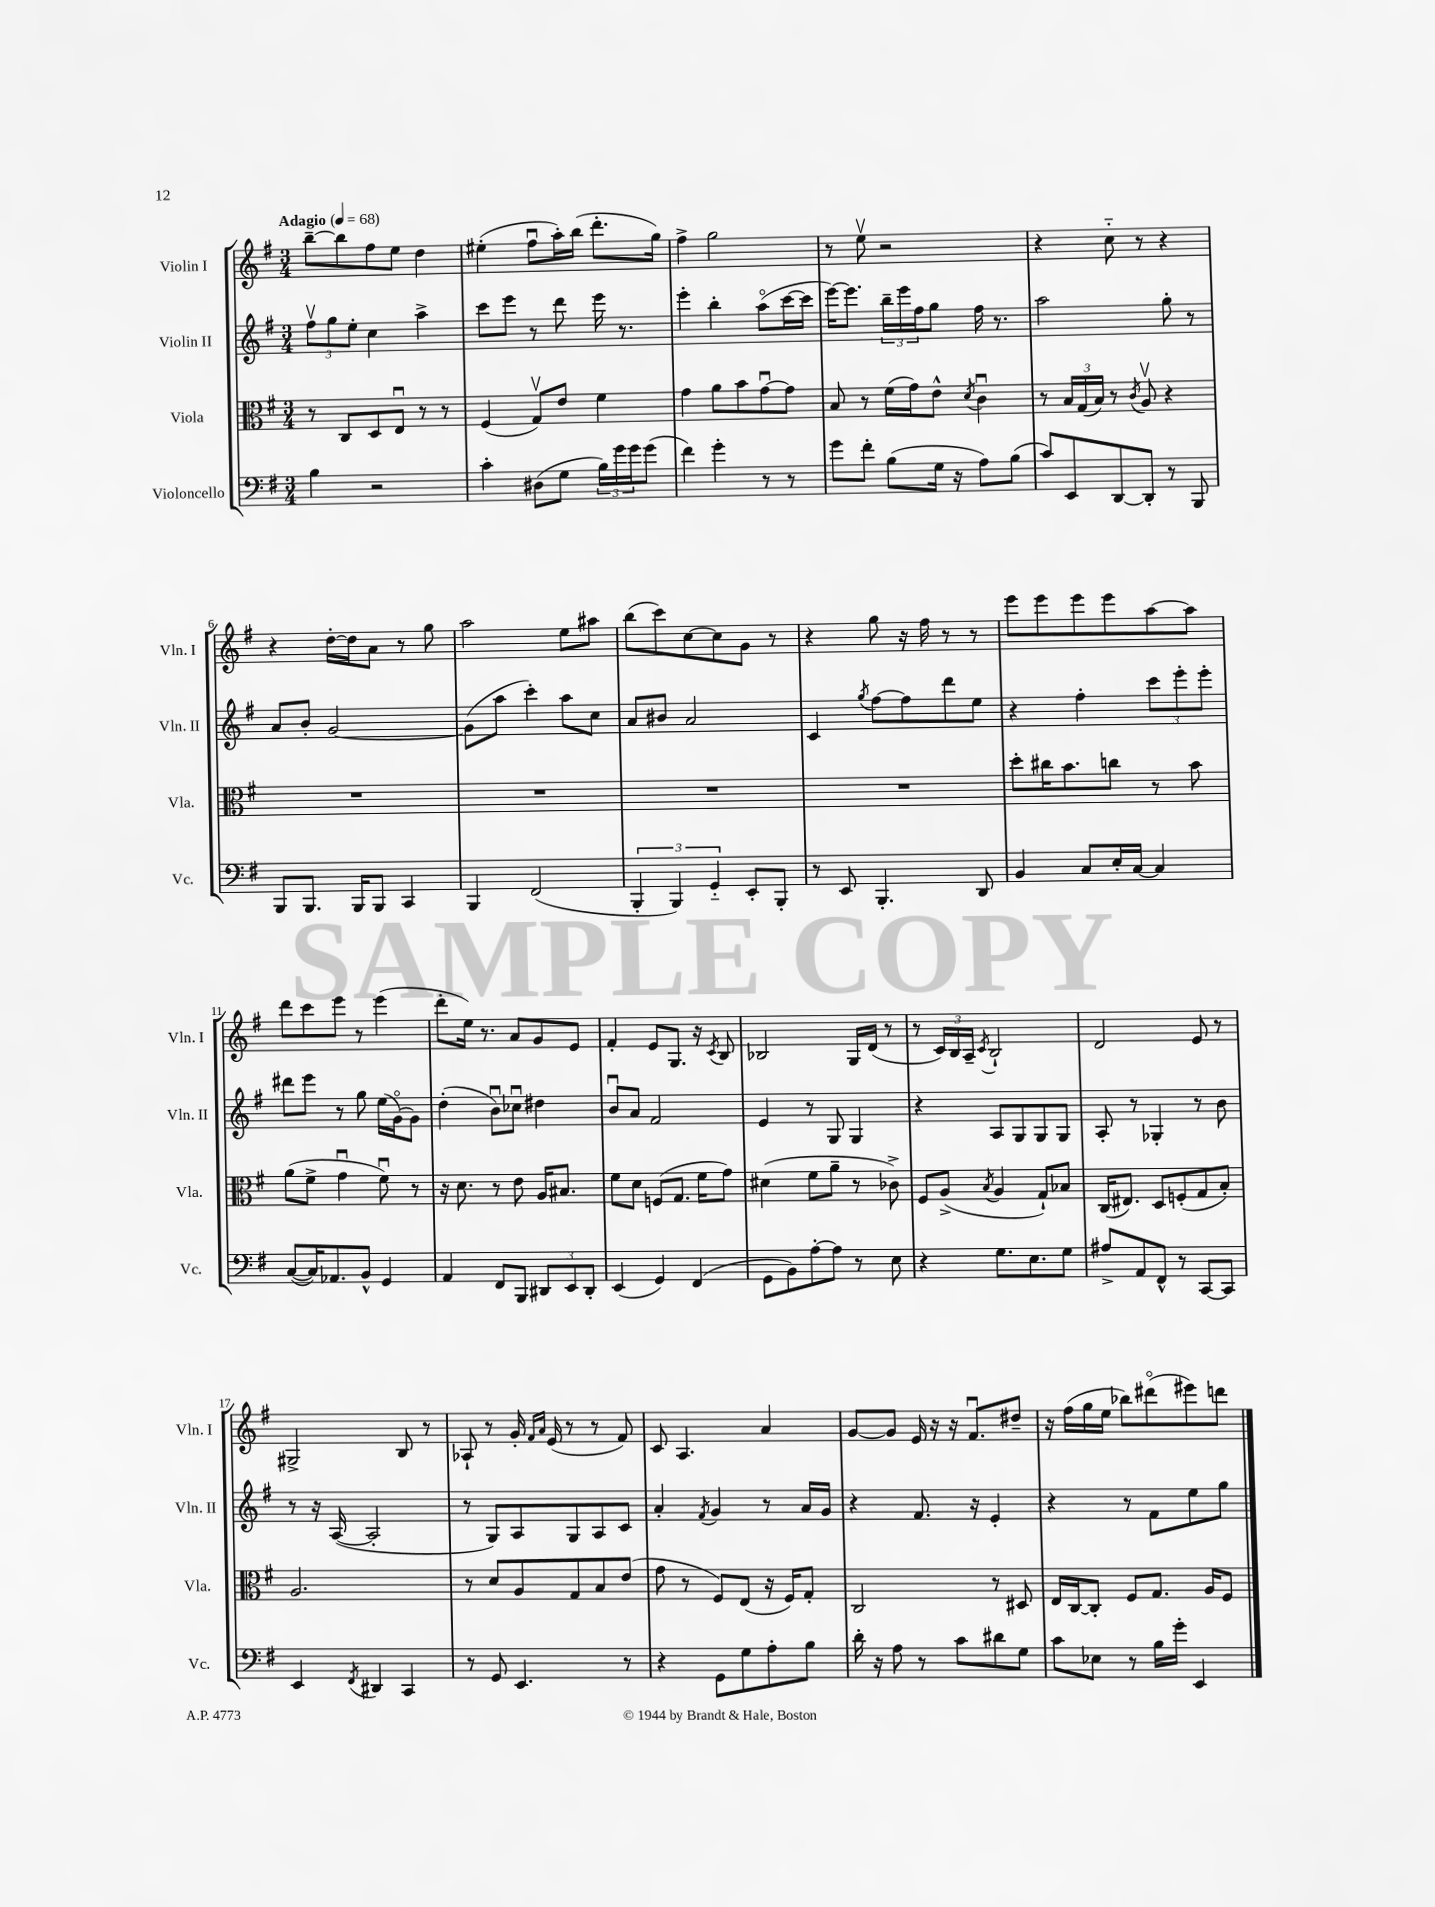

**kern	**kern	**kern	**kern
*part4	*part3	*part2	*part1
*staff4	*staff3	*staff2	*staff1
*I"Violoncello	*I"Viola	*I"Violin II	*I"Violin I
*I'Vc.	*I'Vla.	*I'Vln. II	*I'Vln. I
*clefF4	*clefC3	*clefG2	*clefG2
*k[f#]	*k[f#]	*k[f#]	*k[f#]
*M3/4	*M3/4	*M3/4	*M3/4
*MM68	*MM68	*MM68	*MM68
=1	=1	=1	=1
!	!	!	!LO:TX:a:B:t=Adagio
4B\	8r	12ff#v\L	[8bb~\L
.	.	12gg\	.
.	8C/L	.	8bb\]
.	.	12ee'\J	.
2r	8D/	4cc\	8ff#\
.	8Eu/J	.	8ee\J
.	8r	4aa^\	4dd\
.	8r	.	.
=2	=2	=2	=2
4c'\	(4F#/	8ccc\L	(4ee#X'\
.	.	8eee\J	.
(8D#X\L	8Gv/L)	8r	8ff#u\L
8G\J	8e/J	8ddd\	16aa'\L)
.	.	.	(16bb\JJ
24B\LL)	4f#\	16eee\	8.ddd'\L
24g\	.	.	.
.	.	8.r	.
24g\J	.	.	.
(8g\J	.	.	.
.	.	.	16gg\Jk)
=3	=3	=3	=3
4f#\)	4g\	4eee'\	4ff#^\
4g'\	8a\L	4bb'\	2gg\
.	8b\	.	.
8r	[8gu\	(8aa\L	.
8r	8g\J]	[16ccc\L	.
.	.	16ccc\JJ]	.
=4	=4	=4	=4
8g\L	8B/	[16eee\KL)	8r
.	.	8.eee\J]	.
8f#'\J	8r	.	8eev\
(8B\L	(16f#\LL	24bb~\LL	2r
.	.	24eee\	.
.	16g\J)	.	.
.	.	24ff#\J	.
16G\Jk	8e^^\J	8gg\J	.
16r	.	.	.
.	8qd/	.	.
8A\L)	4cu\	16ff#\	.
.	.	8.r	.
(8B\J	.	.	.
=5	=5	=5	=5
8c/L)	8r	2aa\	4r
8EE/	24B/LL	.	.
.	(24G/	.	.
.	24B/JJ)	.	.
[8DD/	8r	.	8cc\
.	8qc/	.	.
8DD'/J]	8Av/	.	8r
8r	4r	8gg'\	4r
8BBB/	.	8r	.
!!LO:LB:g=z
=6	=6	=6	=6
8BBB/L	2.r	8a/L	4r
8.BBB/J	.	8b'/J	.
.	.	[2g/	[16dd'\LL
16BBB/KL	.	.	16dd\J]
8BBB/J	.	.	8a\J
4CC/	.	.	8r
.	.	.	8gg\
=7	=7	=7	=7
4BBB/	2.r	(8g\L]	2aa\
.	.	8aa\J	.
(2FF#/	.	4ccc'\)	.
.	.	8aa\L	8ee\L
.	.	8cc\J	8aa#X\J
=8	=8	=8	=8
6BBB'/	2.r	8a/L	(8bb\L
.	.	8b#X/J	8ccc\)
6BBB/)	.	.	.
.	.	2a/	[8cc\
6GG/	.	.	.
.	.	.	8cc\]
8EE'/L	.	.	8g\J
8BBB'/J	.	.	8r
=9	=9	=9	=9
8r	2.r	4c/	4r
8EE/	.	.	.
.	.	8qgg/	.
4.BBB'/	.	[8ff#\L	8gg\
.	.	8ff#\]	16r
.	.	.	16ff#\
.	.	8ddd\	8r
8DD/	.	8ee\J	8r
=10	=10	=10	=10
4BB/	8dd'\L	4r	8eee\L
.	16cc#X\K	.	8eee\
.	8.b\	.	.
8C/L	.	4ff#'\	8eee\
16E'/L	8ccn\J	.	8eee\
[16C/JJ	.	.	.
4C/]	8r	12ccc\L	[8aa\
.	.	12eee'\	.
.	8b\	.	8aa\J]
.	.	12eee'\J	.
!!LO:LB:g=z
=11	=11	=11	=11
([8C/L	(8a\L	8ddd#X\L	8ddd\L
16C/K])	8f#^\J	8eee\J	8ccc\
8.AA-X/	.	.	.
.	4gu\	8r	8eee\J
8BB^^/J	.	8gg\	8r
4GG/	8f#u\)	(16ee\LL	(4eee\
.	.	[16g\J)	.
.	8r	8g\J]	.
=12	=12	=12	=12
4AA/	16r	(4dd'\	8ddd'\L
.	8.d\	.	.
.	.	.	16ee\Jk)
.	.	.	8.r
8FF#/L	8r	8bu\L)	.
8BBB/J	8e\	8cc-Xu\J	8a/L
12DD#X/L	16A/KL	4dd#X\	8g/
.	8.B#X/J	.	.
12EE/	.	.	.
.	.	.	8e/J
12DD#'/J	.	.	.
=13	=13	=13	=13
(4EE/	8f#\L	8bu/L	4f#'/
.	8d\J	8a/J	.
4GG/)	(8Fn/L	2f#/	8e/L
.	8.G/J	.	8.G/J
(4FF#/	.	.	.
.	16f#\KL	.	16r
.	.	.	8qc/
.	8g\J)	.	8B/
=14	=14	=14	=14
8GG\L	(4d#X\	4e/	2B-X/
8BB\)	.	.	.
[8A'\	8f#\L	8r	.
8A\J]	8a~\J	8G/	.
8r	8r	4G/	16G/LL
.	.	.	(16d/JJ
8E\	8c-X^\)	.	8r
=15	=15	=15	=15
4r	8F#/L	4r	8r
.	(8A^/J	.	24c/LL)
.	.	.	24B/
.	.	.	24A~/JJ
.	8qB/	.	8qc/
8.G\L	4A/	8A/L	2B`/
.	.	8G/	.
8.E\	.	.	.
.	8G`/L)	8G/	.
8G\J	8B-X/J	8G/J	.
=16	=16	=16	=16
8A#X^/L	(16C/KL	8A'/	2d/
.	8.E#X/J)	.	.
8AA/	.	8r	.
8FF#^^/J	8D/L	4G-X'/	.
8r	(8Fn'/	.	.
[8CC/L	8G/	8r	8e/
8CC/J]	8B'/J)	8b\	8r
!!LO:LB:g=z
=17	=17	=17	=17
4EE/	2.A/	8r	2G#X^/
.	.	16r	.
.	.	([16A/	.
8qFF#/	.	.	.
4DD#X/	.	2A'/]	.
4CC/	.	.	8B/
.	.	.	8r
=18	=18	=18	=18
8r	8r	8r	8A-X`/
8GG/	8d/L	8G/L)	8r
4.EE/	8A/	8A/	16g'/
.	.	.	16qqf#/LL
.	.	.	16qqa/JJ
.	.	.	(16e/
.	8G/	8G/	8r
.	8B/	8A/	8r
8r	(8e/J	8c/J	8f#/)
=19	=19	=19	=19
4r	8g\	4a'/	8c/
.	8r	.	4.A/
.	.	8qf#/	.
8GG\L	8F#/L)	4g/	.
8G\	(8E/J	.	.
8A'\	16r	8r	4a/
.	16F#/KL)	.	.
8B\J	8G'/J	16a/LL	.
.	.	16g/JJ	.
=20	=20	=20	=20
16d'\	2C/	4r	[8g/L
16r	.	.	.
8A\	.	.	8g/J]
8r	.	8.f#/	16e/
.	.	.	16r
8c\L	.	.	16r
.	.	16r	8.f#u/L
8d#X\	8r	4e'/	.
8G\J	8D#X/	.	8dd#X~/J
=21	=21	=21	=21
8c\L	16E/LL	4r	16r
.	[16C/J	.	(16ff#\LL
8E-X\J	8C'/J]	.	16gg\
.	.	.	16ee\JJ
8r	8F#/L	8r	8bb-X\L)
16B\LL	8.G/J	8f#\L	(8ddd#X\
16g'\JJ	.	.	.
4EE/	.	8ee\	8eee#X\)
.	16A/KL	.	.
.	8F#/J	8gg\J	8dddn\J
==	==	==	==
*-	*-	*-	*-
